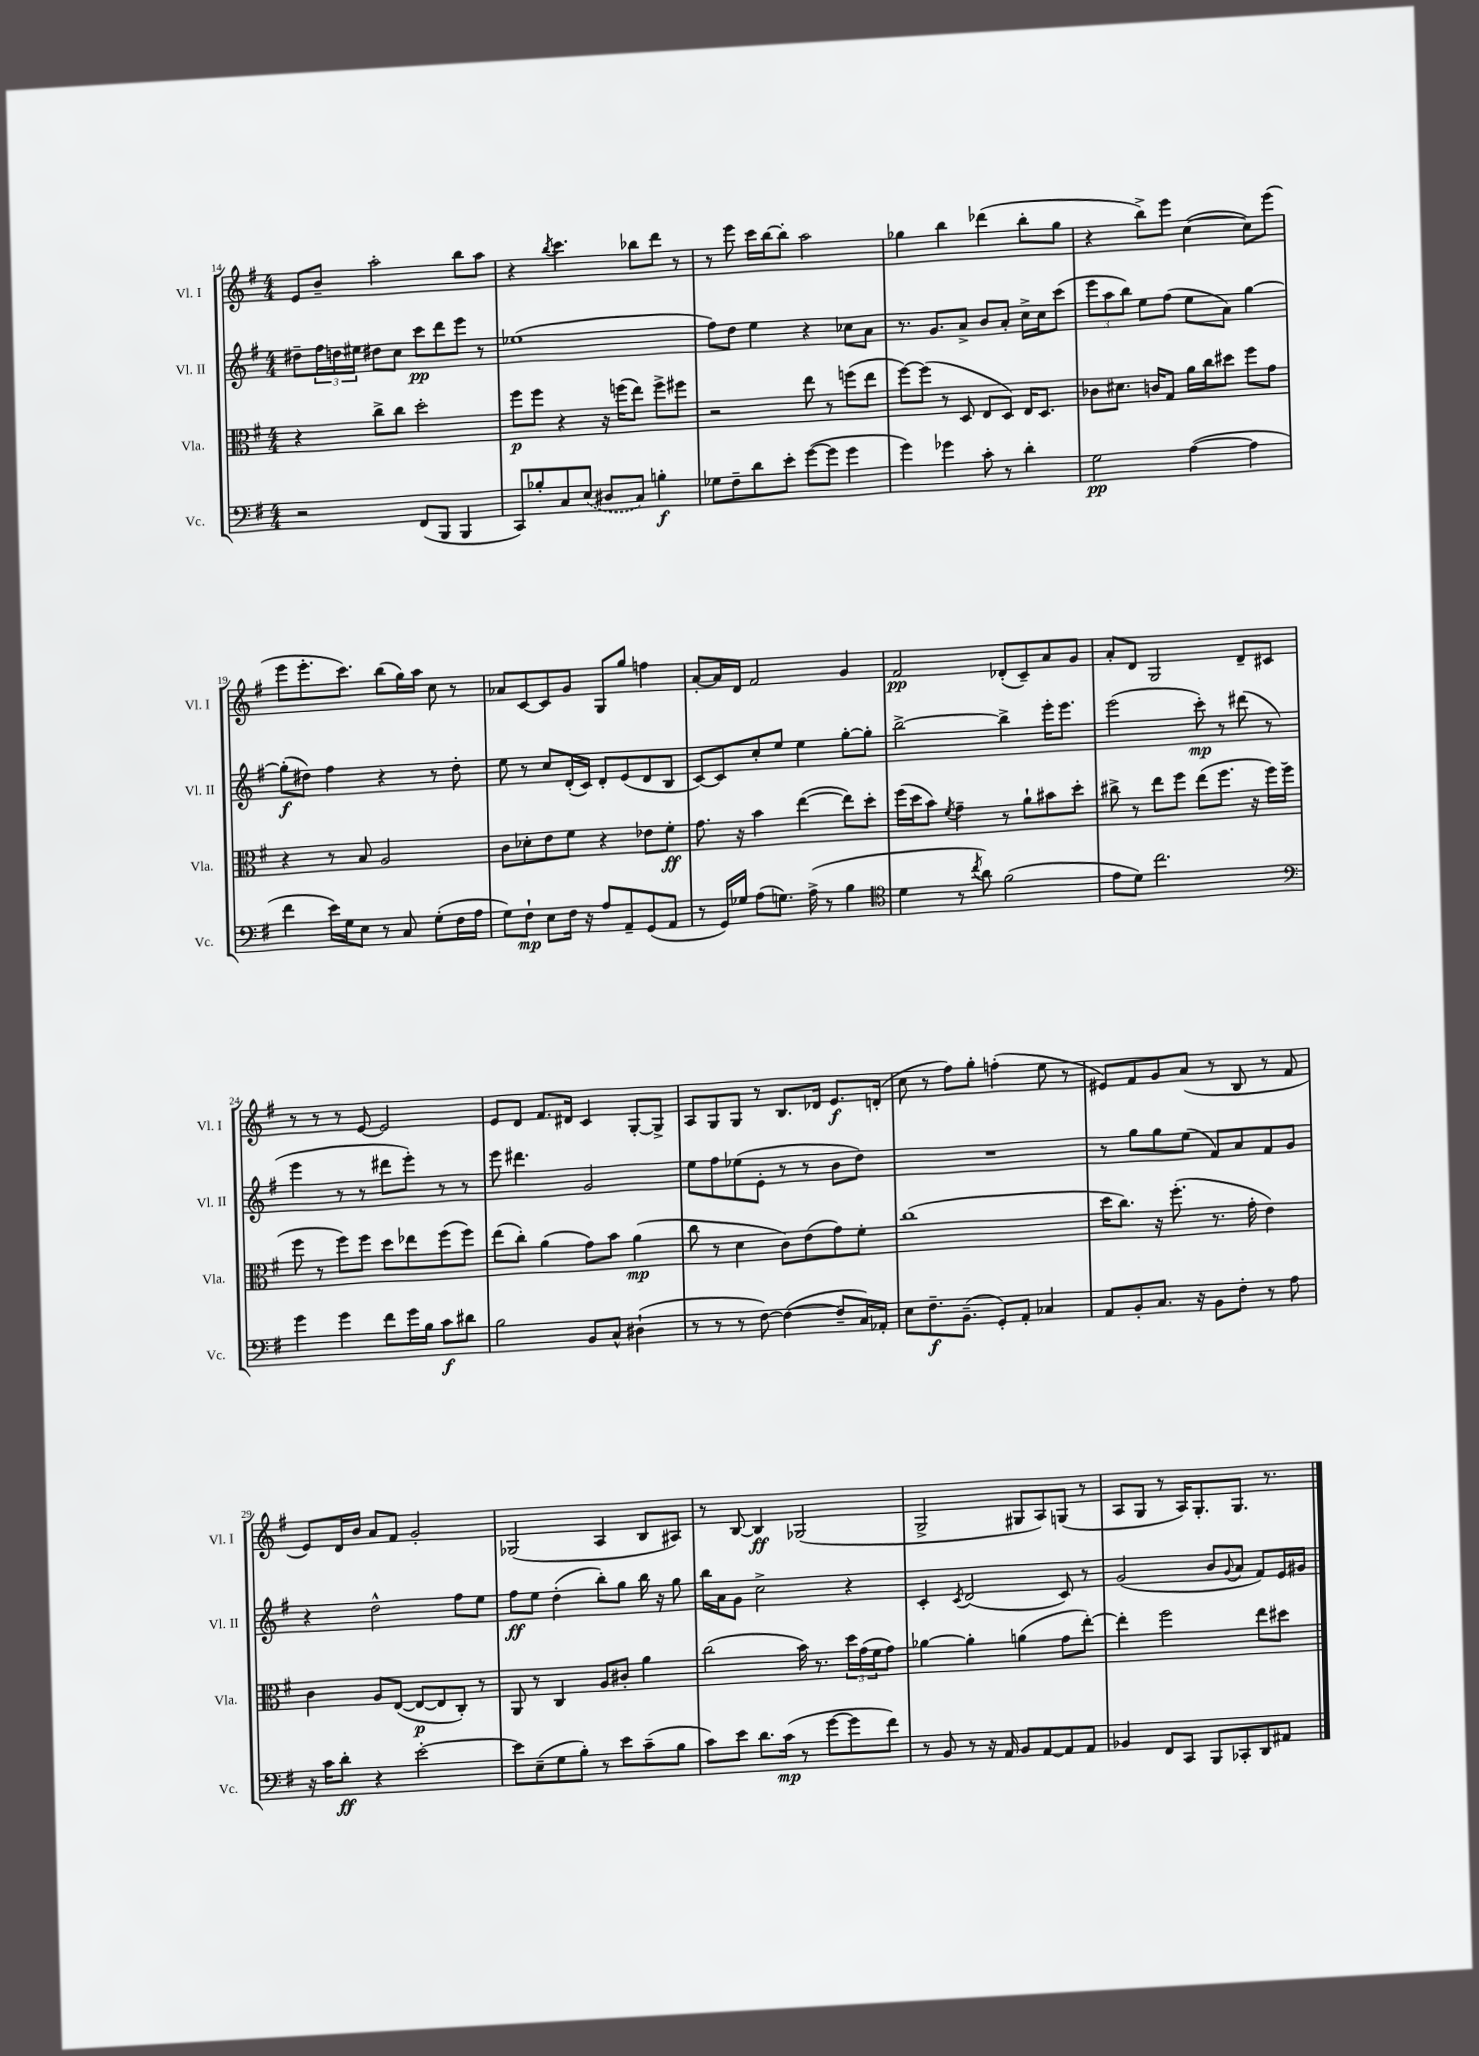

**kern	**dynam	**kern	**dynam	**kern	**dynam	**kern	**dynam
*part4	*part4	*part3	*part3	*part2	*part2	*part1	*part1
*staff4	*staff4	*staff3	*staff3	*staff2	*staff2	*staff1	*staff1
*I"Vc.	*	*I"Vla.	*	*I"Vl. II	*	*I"Vl. I	*
*I'Vc.	*	*I'Vla.	*	*I'Vl. II	*	*I'Vl. I	*
*clefF4	*	*clefC3	*	*clefG2	*	*clefG2	*
*k[f#]	*	*k[f#]	*	*k[f#]	*	*k[f#]	*
*M4/4	*	*M4/4	*	*M4/4	*	*M4/4	*
=14	=14	=14	=14	=14	=14	=14	=14
2r	.	4r	.	8dd#X~\L	.	8e/L	.
.	.	.	.	24ff#\L	.	8b~/J	.
.	.	.	.	24ddn\	.	.	.
.	.	.	.	24ee#X\JJ	.	.	.
.	.	8cc^\L	.	8dd#X\L	.	2aa'\	.
.	.	8cc\J	.	8cc\J	.	.	.
(8FF#/L	.	2dd'\	.	8ccc\L	pp	.	.
8BBB/J	.	.	.	8ddd\	.	.	.
4BBB/	.	.	.	8eee\J	.	8bb\L	.
.	.	.	.	8r	.	8aa\J	.
=15	=15	=15	=15	=15	=15	=15	=15
8CC/L)	.	8ff#\L	p	(1ee-X	.	4r	.
8B-X'/	.	8ff#\J	.	.	.	.	.
.	.	.	.	.	.	8qbb/	.
8C/	.	4r	.	.	.	4.ccc\	.
(8E/J	.	.	.	.	.	.	.
8D#X/L	.	16r	.	.	.	.	.
.	.	(16ffn\KL	.	.	.	.	.
8C/J)	.	8ee\J)	.	.	.	8bb-X\L	.
4Bn'\	f	8ff^\L	.	.	.	8ddd\J	.
.	.	8ff#X\J	.	.	.	8r	.
=16	=16	=16	=16	=16	=16	=16	=16
8G-X\L	.	2r	.	8ff#\L)	.	8r	.
8F#~\	.	.	.	8dd\J	.	8eee\	.
8d\	.	.	.	4ee\	.	16ccc\LL	.
.	.	.	.	.	.	[16bb\J	.
8e'\J	.	.	.	.	.	8bb'\J]	.
([8g\L	.	8ee\	.	4r	.	2aa\	.
8g\J]	.	8r	.	.	.	.	.
4g\	.	(8ffn\L	.	8cc-X\L	.	.	.
.	.	8ee\J	.	8a\J	.	.	.
=17	=17	=17	=17	=17	=17	=17	=17
4g\)	.	[8ff#\L)	.	8.r	.	4gg-X\	.
.	.	(8ff#\J]	.	.	.	.	.
.	.	.	.	8.g/L	.	.	.
4g-X\	.	8r	.	.	.	4bb\	.
.	.	8D/	.	8a^/J	.	.	.
8c'\	.	8E/L	.	8b/L	.	(4ddd-X\	.
8r	.	8D/J)	.	8a'/J	.	.	.
4d'\	.	16E/KL	.	16cc^\LL	.	8bb'\L	.
.	.	8.D/J	.	16cc\J	.	.	.
.	.	.	.	(8ccc\J	.	8gg-\J	.
=18	=18	=18	=18	=18	=18	=18	=18
2G\	pp	8c-X\L	.	12eee\L	.	4r	.
.	.	.	.	12aa\	.	.	.
.	.	8.d#X\J	.	.	.	.	.
.	.	.	.	12bb\J)	.	.	.
.	.	.	.	8ee\L	.	8bb^\L)	.
.	.	16cn/KL	.	.	.	.	.
.	.	8G/J	.	(8ff#\J	.	8eee\J	.
([4A\	.	16a\LL	.	8ee\L	.	([4cc\	.
.	.	16cc\J	.	.	.	.	.
.	.	8dd#X\J	.	8a\J)	.	.	.
4A\]	.	8ff#\L	.	[4gg\	.	8cc\L])	.
.	.	8g\J	.	.	.	(8eee\J	.
!!LO:LB:g=z
=19	=19	=19	=19	=19	=19	=19	=19
4f#\	.	4r	.	(8gg'\L]	f	8eee\L	.
.	.	.	.	8dd#X\J)	.	8.eee'\	.
16e\LL)	.	8r	.	4ff#\	.	.	.
16G\J	.	.	.	.	.	8.ccc\J)	.
8E\J	.	8B/	.	.	.	.	.
8r	.	2A/	.	4r	.	(8bb\L	.
8C/	.	.	.	.	.	16gg\L)	.
.	.	.	.	.	.	16aa\JJ	.
(8G'\L	.	.	.	8r	.	8cc\	.
16F#\L	.	.	.	8dd#'\	.	8r	.
16A\JJ	.	.	.	.	.	.	.
=20	=20	=20	=20	=20	=20	=20	=20
8G\L)	.	8c\L	.	8ee\	.	8a-X/L	.
8F#`\J	mp	8d-X'\	.	8r	.	[8c/	.
8E\L	.	8e\	.	8cc/L	.	8c/]	.
16F#\Jk	.	8f#\J	.	(16d'/L	.	8g/J	.
16r	.	.	.	16c/JJ)	.	.	.
8A/L	.	4r	.	8d'/L	.	8G/L	.
8AA~/	.	.	.	(8e/	.	8gg/J	.
(8GG/	.	8e-X\L	.	8d/	.	4ffn\	.
8AA/J	.	8f#'\J	ff	8B/J	.	.	.
=21	=21	=21	=21	=21	=21	=21	=21
8r	.	8.g\	.	[8c/L)	.	[8a'/L	.
16GG/LL)	.	.	.	8c/]	.	16a/L]	.
16G-X/JJ	.	16r	.	.	.	16d/JJ	.
(8A\L	.	4b\	.	8cc'/	.	2f#/	.
8.Gn\J)	.	.	.	8ee/J	.	.	.
.	.	([4ee\	.	4ee\	.	.	.
(16A^\	.	.	.	.	.	.	.
8r	.	.	.	.	.	.	.
4B\	.	8ee\L])	.	[8gg'\L	.	4g/	.
.	.	8dd'\J	.	8gg'\J]	.	.	.
=22	=22	=22	=22	=22	=22	=22	=22
*clefC4	*	*	*	*	*	*	*
4d\	.	(16ff#\LL	.	[2bb^\	.	2f#/	pp
.	.	16dd\J	.	.	.	.	.
.	.	8b\J)	.	.	.	.	.
.	.	8qf#/	.	.	.	.	.
8r	.	4g~\	.	.	.	.	.
8qcc/	.	.	.	.	.	.	.
8a\)	.	.	.	.	.	.	.
(2f#\	.	8r	.	4bb^\]	.	(8d-X'/L	.
.	.	8a`\L	.	.	.	8c~/)	.
.	.	8b#X\	.	16eee'\KL	.	8a/	.
.	.	.	.	8.eee\J	.	.	.
.	.	8dd'\J	.	.	.	8g/J	.
=23	=23	=23	=23	=23	=23	=23	=23
8e\L	.	8cc#X^\	.	(2eee\	.	8a'/L	.
8d\J)	.	8r	.	.	.	8d/J	.
2.cc\	.	8ee\L	.	.	.	2G/	.
.	.	8ff#\J	.	.	.	.	.
.	.	(8ee\L	.	8ccc'\)	mp	.	.
.	.	8.ff#\J	.	8r	.	.	.
.	.	.	.	(8ddd#X\	.	8d~/L	.
.	.	16r	.	.	.	.	.
.	.	16ff#\LL)	.	8r	.	8c#X/J	.
.	.	(16ff#\JJ	.	.	.	.	.
!!LO:LB:g=z
=24	=24	=24	=24	=24	=24	=24	=24
*clefF4	*	*	*	*	*	*	*
4g\	.	8ff#\	.	4eee\	.	8r	.
.	.	8r	.	.	.	8r	.
4g\	.	8ff#\L)	.	8r	.	8r	.
.	.	8ff#\J	.	8r	.	[8e/	.
8f#\L	.	8dd\L	.	8ddd#X\L	.	2e/]	.
16g\L	.	8ee-X\	.	8eee'\J)	.	.	.
16B\JJ	.	.	.	.	.	.	.
8c\L	f	(8ff#\	.	8r	.	.	.
8d#X\J	.	8ff#\J)	.	8r	.	.	.
=25	=25	=25	=25	=25	=25	=25	=25
2B\	.	(8ee\L	.	8eee\	.	8e/L	.
.	.	8cc'\J)	.	4.ddd#X\	.	8d/J	.
.	.	(4a\	.	.	.	8.f#/L	.
.	.	.	.	.	.	16d#X/Jk	.
8BB/L	.	8g\L)	.	2g/	.	4c/	.
8C^^/J	.	8b\J	.	.	.	.	.
(4D#X`\	.	(4a\	mp	.	.	[8G'/L	.
.	.	.	.	.	.	8G^/J]	.
=26	=26	=26	=26	=26	=26	=26	=26
8r	.	8cc\	.	8ee\L	.	8A/L	.
8r	.	8r	.	8ff#\	.	8G/	.
8r	.	4d\	.	(8ee-X\	.	8G/J	.
[8F#\)	.	.	.	8e'\J	.	8r	.
(4F#\_	.	8c\L)	.	8r	.	8.B/L	.
.	.	(8e\	.	8r	.	.	.
.	.	.	.	.	.	16d-X/Jk	.
8F#~/L]	.	8g\)	.	8b\L	.	8.e/L	f
16C/L)	.	8f#'\J	.	8dd\J)	.	.	.
16AA-X'/JJ	.	.	.	.	.	(16dn'/Jk	.
=27	=27	=27	=27	=27	=27	=27	=27
8E\L	.	(1cc	.	1r	.	8cc\	.
8.F#~\	f	.	.	.	.	8r	.
.	.	.	.	.	.	8ff#\L)	.
(8.BB~\J	.	.	.	.	.	.	.
.	.	.	.	.	.	8gg'\J	.
8GG'/L)	.	.	.	.	.	(4ffn'\	.
8AA'/J	.	.	.	.	.	.	.
4C-X/	.	.	.	.	.	8ee\	.
.	.	.	.	.	.	8r	.
=28	=28	=28	=28	=28	=28	=28	=28
8AA/L	.	16dd\KL	.	8r	.	8e#X/L)	.
.	.	8.cc\J)	.	.	.	.	.
8BB'/	.	.	.	8gg\L	.	8f#/	.
8.C/J	.	16r	.	8gg\	.	8g/	.
.	.	(8.ff#'\	.	.	.	.	.
.	.	.	.	(8ee\J	.	(8a/J	.
16r	.	.	.	.	.	.	.
8BB\L	.	8.r	.	8f#/L)	.	8r	.
8F#'\J	.	.	.	8a/	.	8B/	.
.	.	16g'\	.	.	.	.	.
8r	.	4e\)	.	8f#/	.	8r	.
8A\	.	.	.	8g/J	.	8f#/	.
!!LO:LB:g=z
=29	=29	=29	=29	=29	=29	=29	=29
16r	.	4c\	.	4r	.	8e/L)	.
16c\KL	.	.	.	.	.	.	.
8d'\J	ff	.	.	.	.	16d/L	.
.	.	.	.	.	.	16b/JJ	.
4r	.	8A/L	.	2dd^^\	.	8a/L	.
.	.	([8E/J	.	.	.	8f#/J	.
[2e'\	.	8E/L_	p	.	.	2g'/	.
.	.	8E/]	.	.	.	.	.
.	.	8C'/J)	.	8ff#\L	.	.	.
.	.	8r	.	8ee\J	.	.	.
=30	=30	=30	=30	=30	=30	=30	=30
8e\L]	.	8AA/	.	8ff#\L	ff	(2G-X/	.
(8E~\	.	8r	.	8ee\J	.	.	.
8G\	.	4C/	.	(4dd'\	.	.	.
8B'\J)	.	.	.	.	.	.	.
8r	.	8A/L	.	8bb'\L)	.	4A/	.
8e\L	.	8c#X'/J	.	8gg\J	.	.	.
(8c~\	.	4a\	.	16bb\	.	8B/L	.
.	.	.	.	16r	.	.	.
8B\J	.	.	.	8gg\	.	8A#X/J)	.
=31	=31	=31	=31	=31	=31	=31	=31
8c\L)	.	(2cc\	.	16bb\LL	.	8r	.
.	.	.	.	16a\J	.	.	.
8e\J	.	.	.	8g\J	.	[8B/	.
8.d\L	.	.	.	2cc^\	.	4B/]	ff
(16c\Jk	mp	.	.	.	.	.	.
8r	.	16b\)	.	.	.	(2G-X/	.
.	.	8.r	.	.	.	.	.
[8g\L	.	.	.	.	.	.	.
8g\]	.	24dd\LL	.	4r	.	.	.
.	.	(24g\	.	.	.	.	.
.	.	24f#\J	.	.	.	.	.
8f#\J)	.	8g\J)	.	.	.	.	.
=32	=32	=32	=32	=32	=32	=32	=32
8r	.	[4a-X\	.	4c'/	.	2G^/	.
8BB/	.	.	.	.	.	.	.
.	.	.	.	8qc/	.	.	.
8r	.	4a-'\]	.	(2d/	.	.	.
16r	.	.	.	.	.	.	.
16AA/	.	.	.	.	.	.	.
8BB/L	.	(4an\	.	.	.	8G#X/L	.
[8AA/	.	.	.	.	.	8A/)	.
8AA/]	.	8g\L	.	8c/)	.	(8Gn/J	.
8AA/J	.	[8ee'\J)	.	8r	.	8r	.
=33	=33	=33	=33	=33	=33	=33	=33
4BB-X/	.	4ee'\]	.	(2g/	.	8A/L	.
.	.	.	.	.	.	8G/J	.
8FF#/L	.	2ff#\	.	.	.	8r	.
8CC/J	.	.	.	.	.	16A/KL)	.
.	.	.	.	.	.	8.G'/	.
8BBB/L	.	.	.	8b/L	.	.	.
.	.	.	.	8qqg/	.	.	.
8CC-X'/	.	.	.	8a/J	.	8.G/J	.
8DD/	.	8ee\L	.	8f#/L)	.	.	.
.	.	.	.	.	.	8.r	.
8AA#X/J	.	8dd#X\J	.	16e/L	.	.	.
.	.	.	.	16g#X/JJ	.	.	.
==	==	==	==	==	==	==	==
*-	*-	*-	*-	*-	*-	*-	*-
